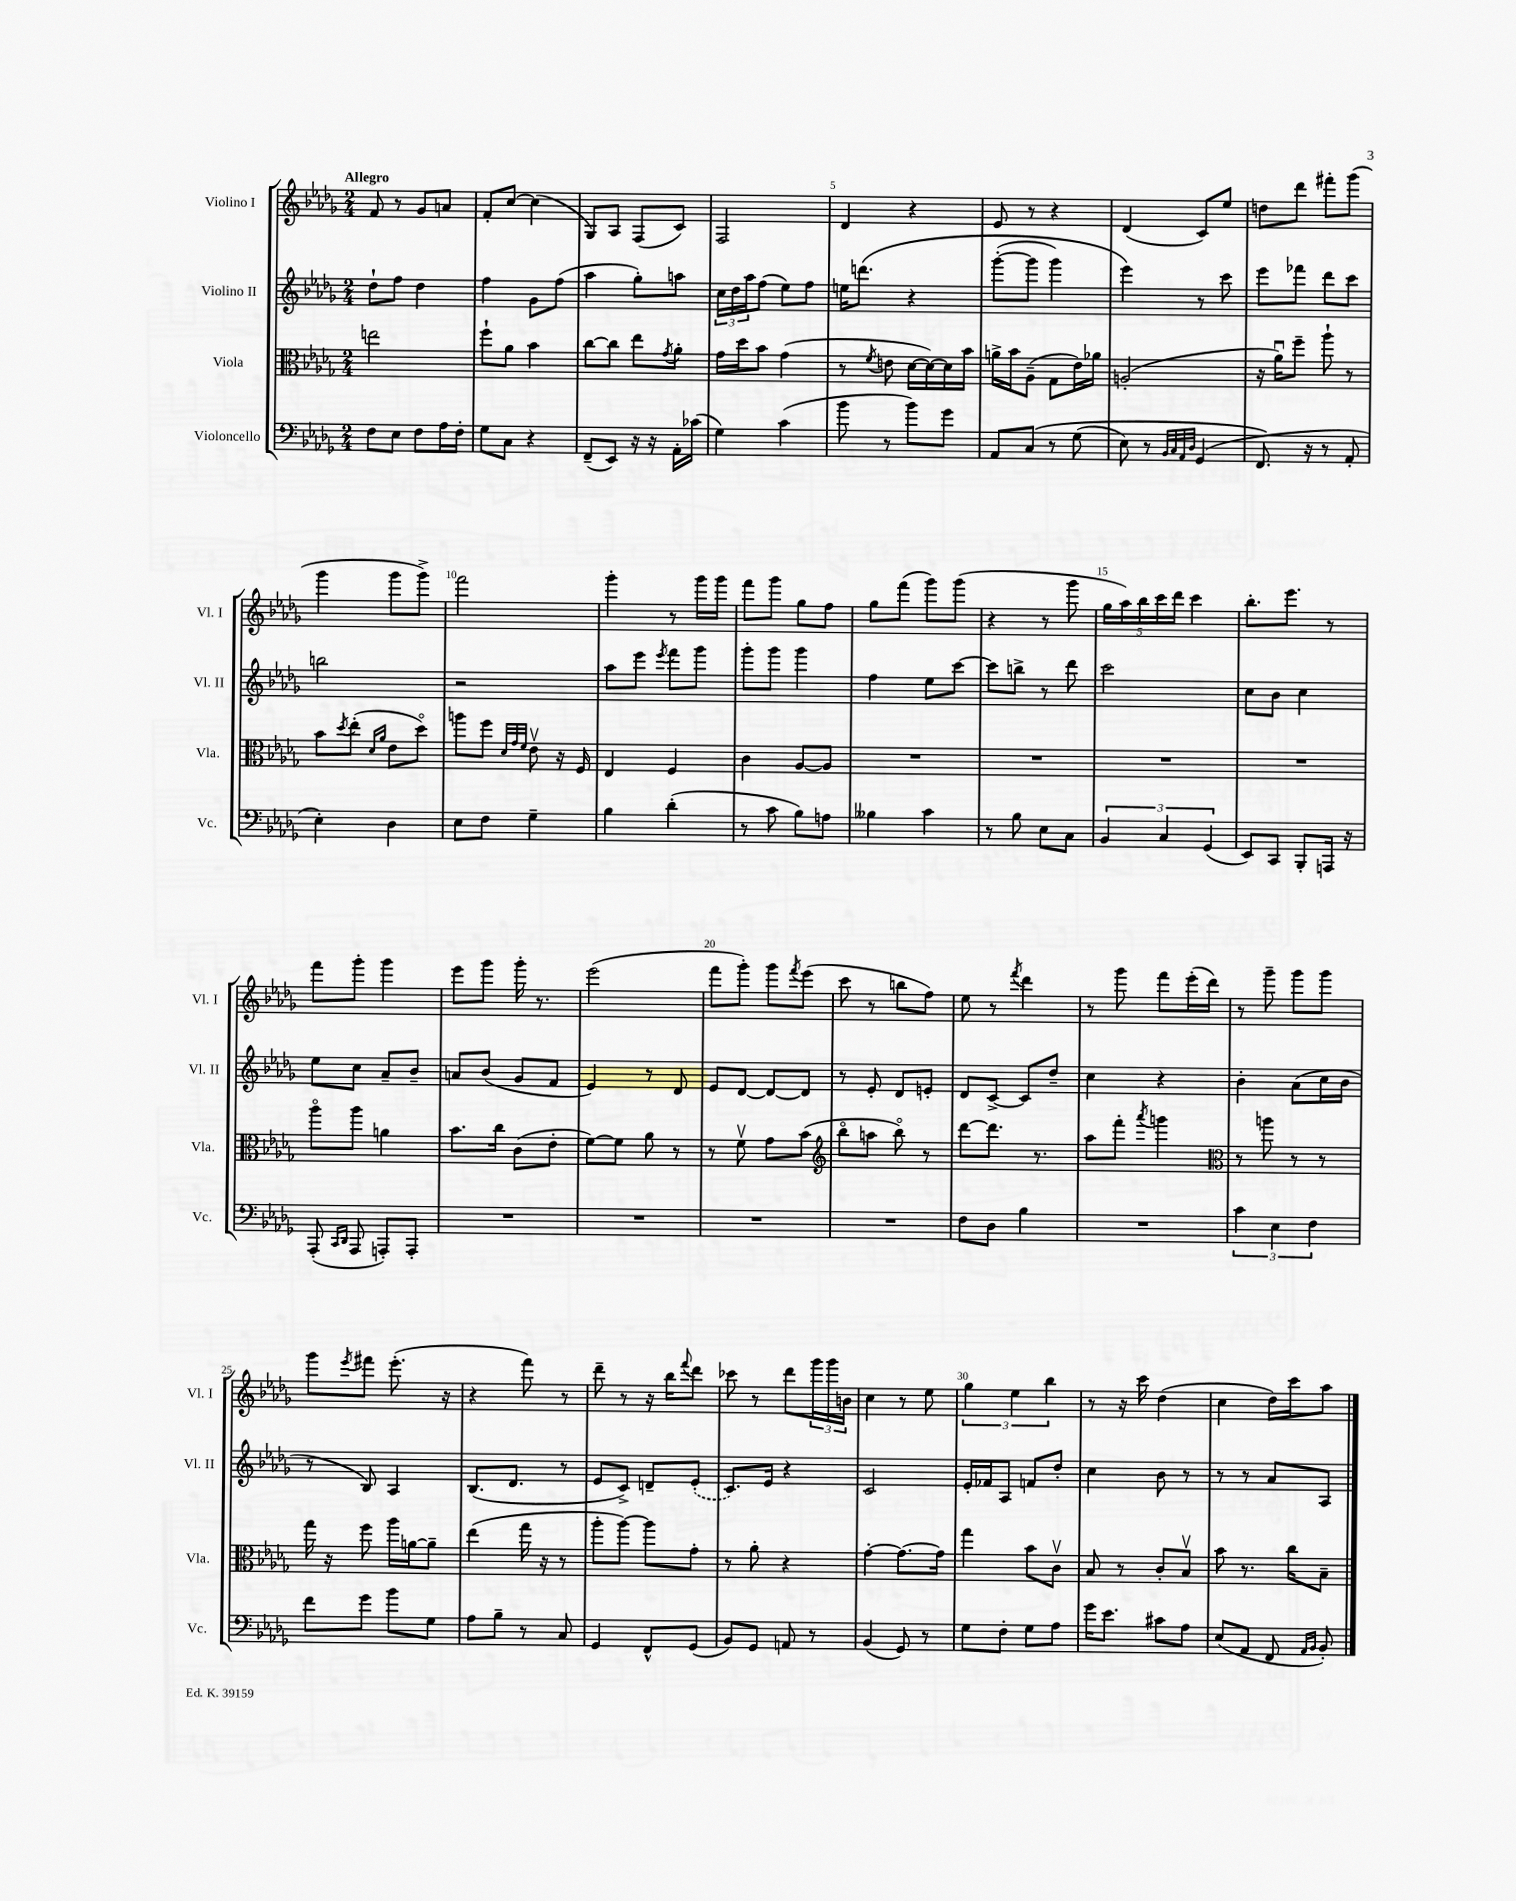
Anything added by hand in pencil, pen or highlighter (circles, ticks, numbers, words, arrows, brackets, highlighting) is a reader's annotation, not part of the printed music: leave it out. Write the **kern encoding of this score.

**kern	**kern	**kern	**kern
*part4	*part3	*part2	*part1
*staff4	*staff3	*staff2	*staff1
*I"Violoncello	*I"Viola	*I"Violino II	*I"Violino I
*I'Vc.	*I'Vla.	*I'Vl. II	*I'Vl. I
*clefF4	*clefC3	*clefG2	*clefG2
*k[b-e-a-d-g-]	*k[b-e-a-d-g-]	*k[b-e-a-d-g-]	*k[b-e-a-d-g-]
*M2/4	*M2/4	*M2/4	*M2/4
=1	=1	=1	=1
!	!	!	!LO:TX:a:B:t=Allegro
8F\L	2een\	8dd-`\L	8f/
8E-\J	.	8ff\J	8r
8F\L	.	4dd-\	8g-/L
16A-\L	.	.	8an/J
16F'\JJ	.	.	.
=2	=2	=2	=2
8G-\L	8ff`\L	4ff\	8f'/L
8C\J	8a-\J	.	[8cc/J
4r	4b-\	8g-\L	(4cc\]
.	.	(8ff\J	.
=3	=3	=3	=3
(8FF~/L	[8cc\L	4aa-\	8G-/L)
8EE-/J)	8cc\J]	.	8A-/J
16r	8ee-\L	8gg-'\L)	(8F/L
16r	.	.	.
.	8qg-/	.	.
16AA-'\LL	8a-'\J	8aan\J	8c/J)
(16c-X\JJ	.	.	.
=4	=4	=4	=4
4G-\)	16g-\LL	24cc\LL	2F/
.	.	24dd-\	.
.	16dd-\J	.	.
.	.	24aa-\J	.
.	8b-\J	(8ff\J	.
(4c\	(4g-\	8ee-\L)	.
.	.	8ff\J	.
=5	=5	=5	=5
8b-\	8r	16een\KL	4d-/
.	.	(8.dddn\J	.
.	8qf/	.	.
8r	8en\	.	.
8b-\L)	[16d-\LL	4r	4r
.	16d-\_)	.	.
8g-\J	16d-\]	.	.
.	16b-\JJ	.	.
=6	=6	=6	=6
8AA-/L	16an^\LL	([8ggg-'\L	8e-/
.	16b-\J	.	.
(8C/J	(8A-~\J	8ggg-\J]	8r
8r	8G-\L	4ggg-\)	4r
(8G-\	16e-\L)	.	.
.	16a-X\JJ	.	.
=7	=7	=7	=7
8E-\)	(2An'/	4eee-\)	(4d-/
8r	.	.	.
32qqBB-/LLL	.	.	.
32qqC/	.	.	.
32qqAA-/	.	.	.
32qqD-/JJJ	.	.	.
(4GG-/	.	8r	8c/L)
.	.	8ccc\	8ee-/J
=8	=8	=8	=8
8.FF/)	16r	8eee-\L	8ddn\L
.	16a-u\KL)	.	.
.	8ff~\J	8fff-X\J	8ddd-\J
16r	.	.	.
8r	8aa-`\	8ddd-\L	8fff#X'\L
8AA-'/	8r	8ccc\J	(8ggg-\J
!!LO:LB:g=z
=9	=9	=9	=9
4E-'\)	8b-\L	2bbn\	4ggg-\
.	8qdd-/	.	.
.	(8ee-'\J	.	.
.	16qqd-/LL	.	.
.	16qqa-/JJ	.	.
4D-\	8e-\L	.	8ggg-\L
.	8dd-\J)	.	8ggg-^\J)
=10	=10	=10	=10
8E-\L	8aan\L	2r	2fff\
8F\J	8ff\J	.	.
.	32qqd-/LLL	.	.
.	32qqg-/	.	.
.	32qqf/JJJ	.	.
4G-~\	8e-v\	.	.
.	16r	.	.
.	16F/	.	.
=11	=11	=11	=11
4B-\	4E-/	8aa-\L	4ggg-'\
.	.	8eee-\J	.
.	.	8qeee-/	.
(4d-'\	4F/	8fff\L	8r
.	.	8ggg-\J	16ggg-\LL
.	.	.	16ggg-\JJ
=12	=12	=12	=12
8r	4c\	8ggg-'\L	8fff\L
8c\	.	8ggg-\J	8ggg-\J
8B-\L)	[8A-/L	4ggg-\	8gg-\L
8An\J	8A-/J]	.	8ff\J
=13	=13	=13	=13
4B--X\	2r	4ff\	8gg-\L
.	.	.	(8fff\J
4c\	.	8ee-\L	8ggg-\L)
.	.	[8ccc\J	(8ggg-\J
=14	=14	=14	=14
8r	2r	8ccc\L]	4r
8B-\	.	8bbn^\J	.
8E-\L	.	8r	8r
8C\J	.	8ddd-\	8ggg-\
=15	=15	=15	=15
6BB-/	2r	2ccc\	20gg-\LL
.	.	.	20aa-\)
.	.	.	20bb-\
.	.	.	20ccc\
6C/	.	.	.
.	.	.	20ddd-\JJ
.	.	.	4ccc\
(6GG-/	.	.	.
=16	=16	=16	=16
8EE-/L)	2r	8cc\L	8.bb-'\L
8CC/J	.	8b-\J	.
.	.	.	8.eee-\J
8BBB-'/L	.	4cc\	.
16AAAn/Jk	.	.	8r
16r	.	.	.
!!LO:LB:g=z
=17	=17	=17	=17
(8AAA-'/	8aa-\L	8ee-\L	8fff\L
16qqCC/LL	.	.	.
16qqDD-/JJ	.	.	.
8AAA-/	8aa-\J	8cc\J	8ggg-'\J
8AAAn'/L)	4an\	8a-~/L	4ggg-\
8AAA'/J	.	8b-~/J	.
=18	=18	=18	=18
2r	8.b-\L	8an/L	8eee-\L
.	.	(8b-/J	8ggg-\J
.	16cc\Jk	.	.
.	(8c\L	8g-/L	16ggg-'\
.	.	.	8.r
.	8e-'\J	8f/J	.
=19	=19	=19	=19
2r	[8f\L)	4e-/)	(2eee-\
.	8f\J]	.	.
.	8a-\	8r	.
.	8r	8d-/	.
=20	=20	=20	=20
2r	8r	8e-/L	8fff\L
.	8fv\	[8d-/J	8ggg-'\J)
.	8g-\L	8d-/L_	8ggg-\L
.	.	.	8qfff/
.	(8b-\J	8d-/J]	(8eee-\J
=21	=21	=21	=21
*	*clefG2	*	*
2r	8bb-\L	8r	8ccc\
.	8aan\J	8e-'/	8r
.	8bb-\)	8d-/L	8bbn\L
.	8r	8en'/J	8ff\J)
=22	=22	=22	=22
8F\L	[8ddd-\L	8d-/L	8ee-\
8D-\J	8.ddd-\J]	[8c^/J	8r
.	.	.	8qfff/
4B-\	.	8c/L]	4ddd-\
.	8.r	.	.
.	.	8dd-~/J	.
=23	=23	=23	=23
2r	8aa-\L	4cc\	8r
.	8fff'\J	.	8ggg-\
.	8qaaa-/	.	.
.	4gggn\	4r	8fff\L
.	.	.	(16eee-'\L
.	.	.	16ddd-\JJ)
=24	=24	=24	=24
*	*clefC3	*	*
6c\	8r	4b-'\	8r
.	8aan\	.	8ggg-~\
6E-\	.	.	.
.	8r	(8a-\L	8ggg-\L
6F\	.	.	.
.	8r	16cc\L	8ggg-\J
.	.	16b-\JJ	.
!!LO:LB:g=z
=25	=25	=25	=25
8f\L	16gg-\	8r	8ggg-\L
.	16r	.	.
.	.	.	8qeee-/
8g-\J	8ff\	8B-/)	8fff#X\J
8b-\L	16aa-\LL	4A-/	(8.eee-'\
.	[16an\J	.	.
8G-\J	8a~\J]	.	.
.	.	.	16r
=26	=26	=26	=26
8A-\L	(4ee-\	(8.B-/L	4r
8B-~\J	.	.	.
.	.	8.d-/J	.
8r	16gg-\	.	8fff\)
.	16r	.	.
8C/	8r	8r	8r
=27	=27	=27	=27
4GG-/	8aa-'\L	8e-/L	8ddd-~\
.	[8aa-\J)	8c^/J)	8r
8FF^^/L	8aa-\L]	8dn~/L	16r
.	.	.	16bb-\KL
.	.	.	8qqfff/
(8GG-/J	8g-'\J	(8e-'/J	8ddd-\J
=28	=28	=28	=28
8BB-/L)	8r	8.c/L)	8ccc-X\
8GG-/J	8a-'\	.	8r
.	.	16e-/Jk	.
8AAn/	4r	4r	8ddd-\L
8r	.	.	24ggg-\L
.	.	.	24ggg-\
.	.	.	24bn\JJ
=29	=29	=29	=29
(4BB-/	[4g-'\	2c/	4cc\
8GG-/)	8.g-\L_	.	8r
8r	.	.	8ee-\
.	16g-\Jk]	.	.
=30	=30	=30	=30
8G-\L	4gg-\	16e-'/LL	6gg-\
.	.	16f-X/J	.
8F'\J	.	8A-/J	.
.	.	.	6ee-\
8G-\L	8b-\L	8fn/L	.
.	.	.	6bb-\
8A-\J	8cv\J	8dd-'/J	.
=31	=31	=31	=31
16g-\KL	8B-/	4cc\	8r
8.e-\J	.	.	.
.	8r	.	16r
.	.	.	16ccc\
8c#X\L	8c'/L	8b-\	(4dd-\
8A-\J	8B-v/J	8r	.
=32	=32	=32	=32
(8E-/L	8b-\	8r	4cc\
8AA-/J	8.r	8r	.
8FF/	.	8a-/L	16dd-\LL)
.	16cc\KL	.	16ccc\J
16qqAA-/LL	.	.	.
16qqBB-/JJ	.	.	.
8BB-'/)	8B-~\J	8A-/J	8aa-\J
==	==	==	==
*-	*-	*-	*-
